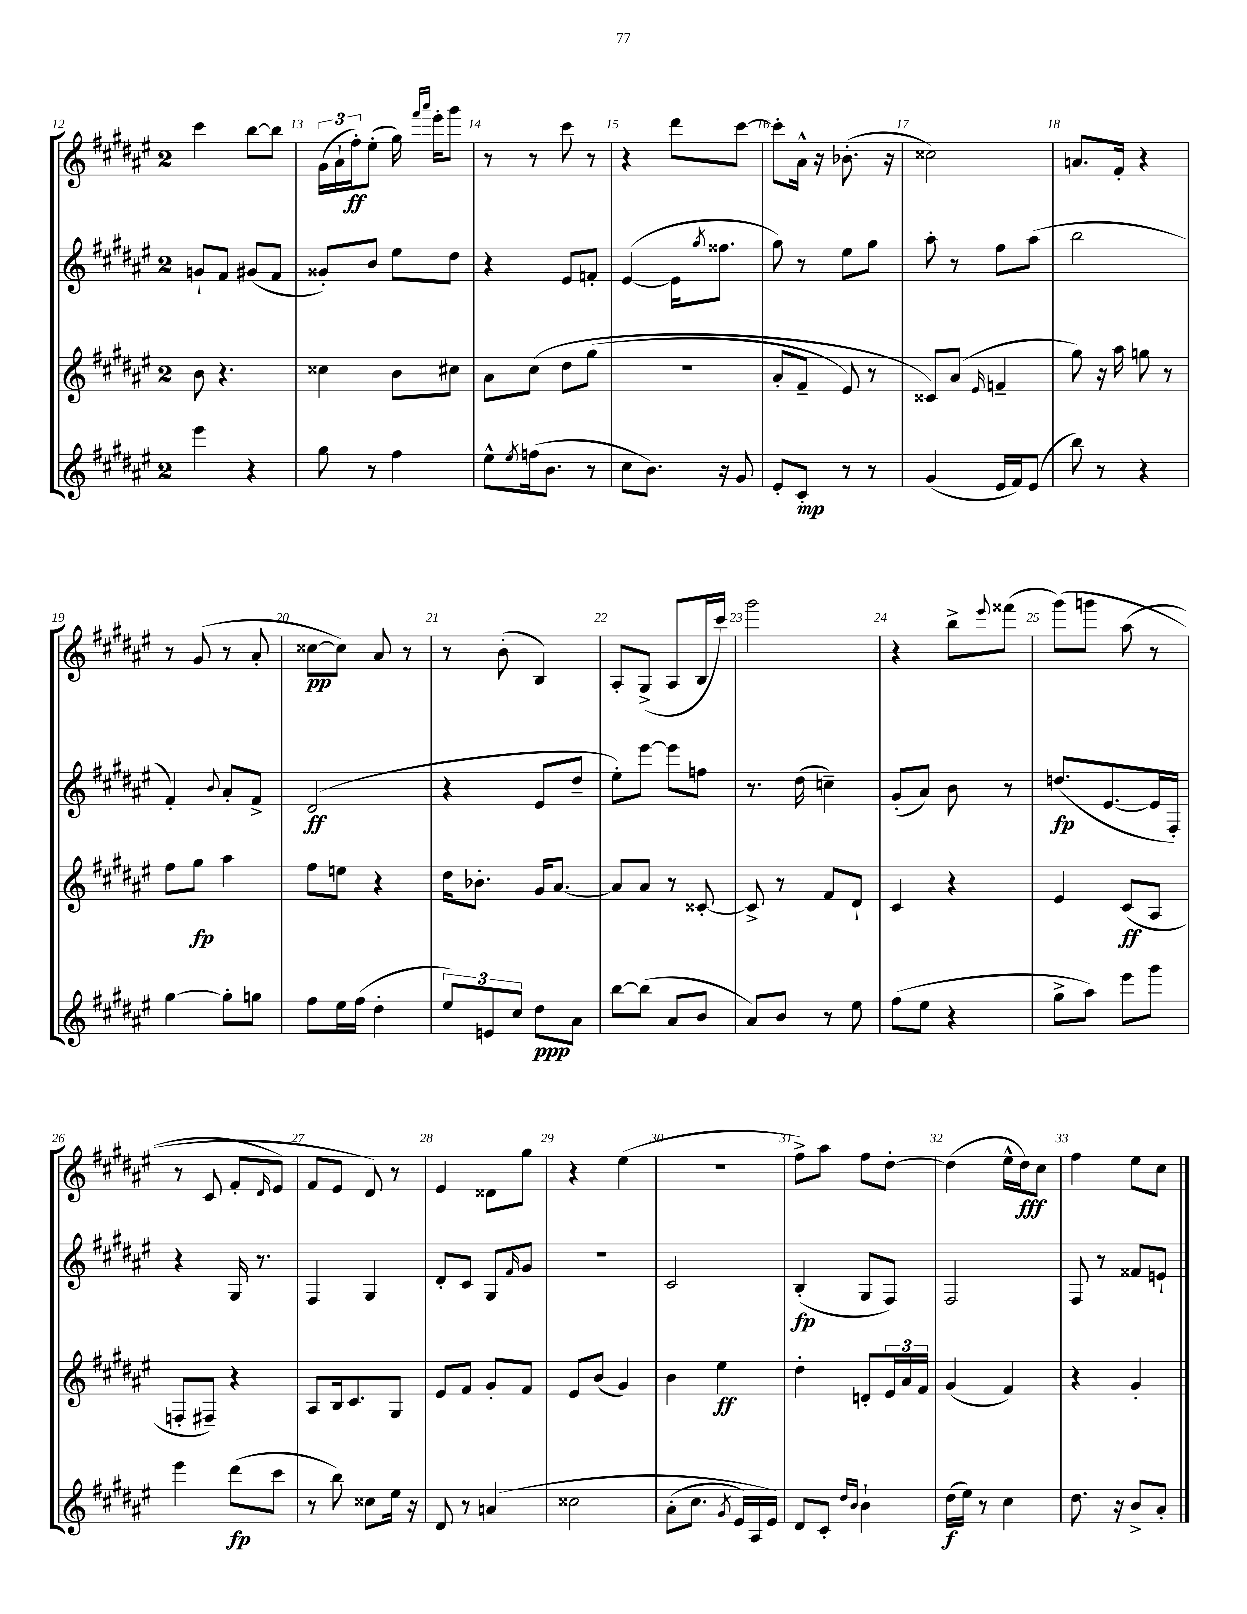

**kern	**kern	**kern	**kern
*staff4	*staff3	*staff2	*staff1
*clefG2	*clefG2	*clefG2	*clefG2
*k[f#c#g#d#a#e#]	*k[f#c#g#d#a#e#]	*k[f#c#g#d#a#e#]	*k[f#c#g#d#a#e#]
*M2/4	*M2/4	*M2/4	*M2/4
4eee#	8b	8g`	4ccc#
.	4.r	8f#	.
4r	.	(8g#	[8bb
.	.	8f#	8bb]
=	=	=	=
8gg#	4cc##	8g##')	(24g#
.	.	.	24a#`
.	.	.	24ff#')
8r	.	8b	(8ee#'
4ff#	8b	8ee#	16gg#)
.	.	.	16qqfff#
.	.	.	16qqaaa#
.	.	.	16eee#'
.	8cc#	8dd#	8ggg#
=	=	=	=
8ee#^^	8a#	4r	8r
8qee#	.	.	.
(16ff	&(8cc#	.	8r
8.b	.	.	.
.	8dd#	8e#	8ccc#
8r	(8gg#	8f'	8r
=	=	=	=
8cc#	2r	([4e#	4r
8.b)	.	.	.
.	.	16e#]	8ddd#
.	.	8qgg#	.
16r	.	8.ff##	.
8g#	.	.	[8ccc#
=	=	=	=
8e#'	8a#'	8gg#)	8ccc#']
8c#'	8f#~	8r	16a#^^
.	.	.	16r
8r	8e#)	8ee#	(8.b-'
8r	8r	8gg#	.
.	.	.	16r
=	=	=	=
(4g#	8c##&)	8aa#'	2cc##)
.	(8a#	8r	.
.	16qqe#	.	.
16e#	4f~	8ff#	.
16f#)	.	.	.
(8e#	.	(8aa#	.
=	=	=	=
8bb)	8gg#)	2bb	8.a
8r	16r	.	.
.	16aa#	.	16f#'
4r	8gg	.	4r
.	8r	.	.
=	=	=	=
[4gg#	8ff#	4f#')	8r
.	8gg#	.	(8g#
.	.	8qqb	.
8gg#']	4aa#	8a#'	8r
8gg	.	8f#^	8a#'
=	=	=	=
8ff#	8ff#	(2d#	[8cc##
16ee#	8ee	.	8cc##])
(16ff#	.	.	.
4dd#'	4r	.	8a#
.	.	.	8r
=	=	=	=
12ee#)	16dd#	4r	8r
.	8.b-'	.	.
12e	.	.	.
.	.	.	(8b'
12cc#	.	.	.
8dd#	16g#	8e#	4B)
.	[8.a#	.	.
8a#	.	8dd#~	.
=	=	=	=
[8bb	8a#]	8ee#')	8A#'
(8bb]	8a#	[8eee#	(8G#^
8a#	8r	8eee#]	8A#
8b	[8c##'	8ff	16B
.	.	.	16ccc#)
=	=	=	=
8a#)	8c##^]	8.r	2ggg#
8b	8r	.	.
.	.	(16dd#	.
8r	8f#	4cc~)	.
8ee#	8d#`	.	.
=	=	=	=
(8ff#	4c#	(8g#'	4r
8ee#	.	8a#)	.
4r	4r	8b	8bb^
.	.	.	8qqeee#
.	.	8r	(8fff##
=	=	=	=
8gg#^	4e#	(8.dd	&(8ggg#)
8aa#)	.	.	8ggg
.	.	[8.e#	.
8eee#	(8c#	.	(8aa#
8ggg#	8A#	16e#]	8r
.	.	16F#')	.
=	=	=	=
4eee#	8F'	4r	8r
.	8F#~)	.	8c#
(8ddd#	4r	16G#	8f#'
.	.	8.r	.
.	.	.	16qqd#
8ccc#	.	.	8e#)
=	=	=	=
8r	8A#	4F#	8f#
8bb)	16B	.	8e#
.	8.c#	.	.
8cc##	.	4G#	8d#&)
16ee#	8G#	.	8r
16r	.	.	.
=	=	=	=
8d#	8e#	8d#'	4e#
8r	8f#	8c#	.
&(4a	8g#'	8G#	8d##
.	.	16qqf#	.
.	8f#	8g#	8gg#
=	=	=	=
2cc##	8e#	2r	4r
.	(8b	.	.
.	4g#)	.	(4ee#
=	=	=	=
(8a#'	4b	2c#	2r
8.cc#	.	.	.
.	4ee#	.	.
8qg#	.	.	.
16e#)	.	.	.
16A#	.	.	.
16e#&)	.	.	.
=	=	=	=
8d#	4dd#'	(4B'	8ff#^)
8c#'	.	.	8aa#
16qqdd#	.	.	.
16qqb	.	.	.
4b`	8d'	8G#	8ff#
.	24e#	8F#)	[8dd#'
.	24a#	.	.
.	24f#	.	.
=	=	=	=
(16dd#	(4g#	2F#	(4dd#]
16ee#)	.	.	.
8r	.	.	.
4cc#	4f#)	.	16ee#^^
.	.	.	16dd#)
.	.	.	8cc#
=	=	=	=
8.dd#	4r	8F#	4ff#
.	.	8r	.
16r	.	.	.
8b^	4g#'	8f##	8ee#
8a#'	.	8e`	8cc#
==	==	==	==
*-	*-	*-	*-
